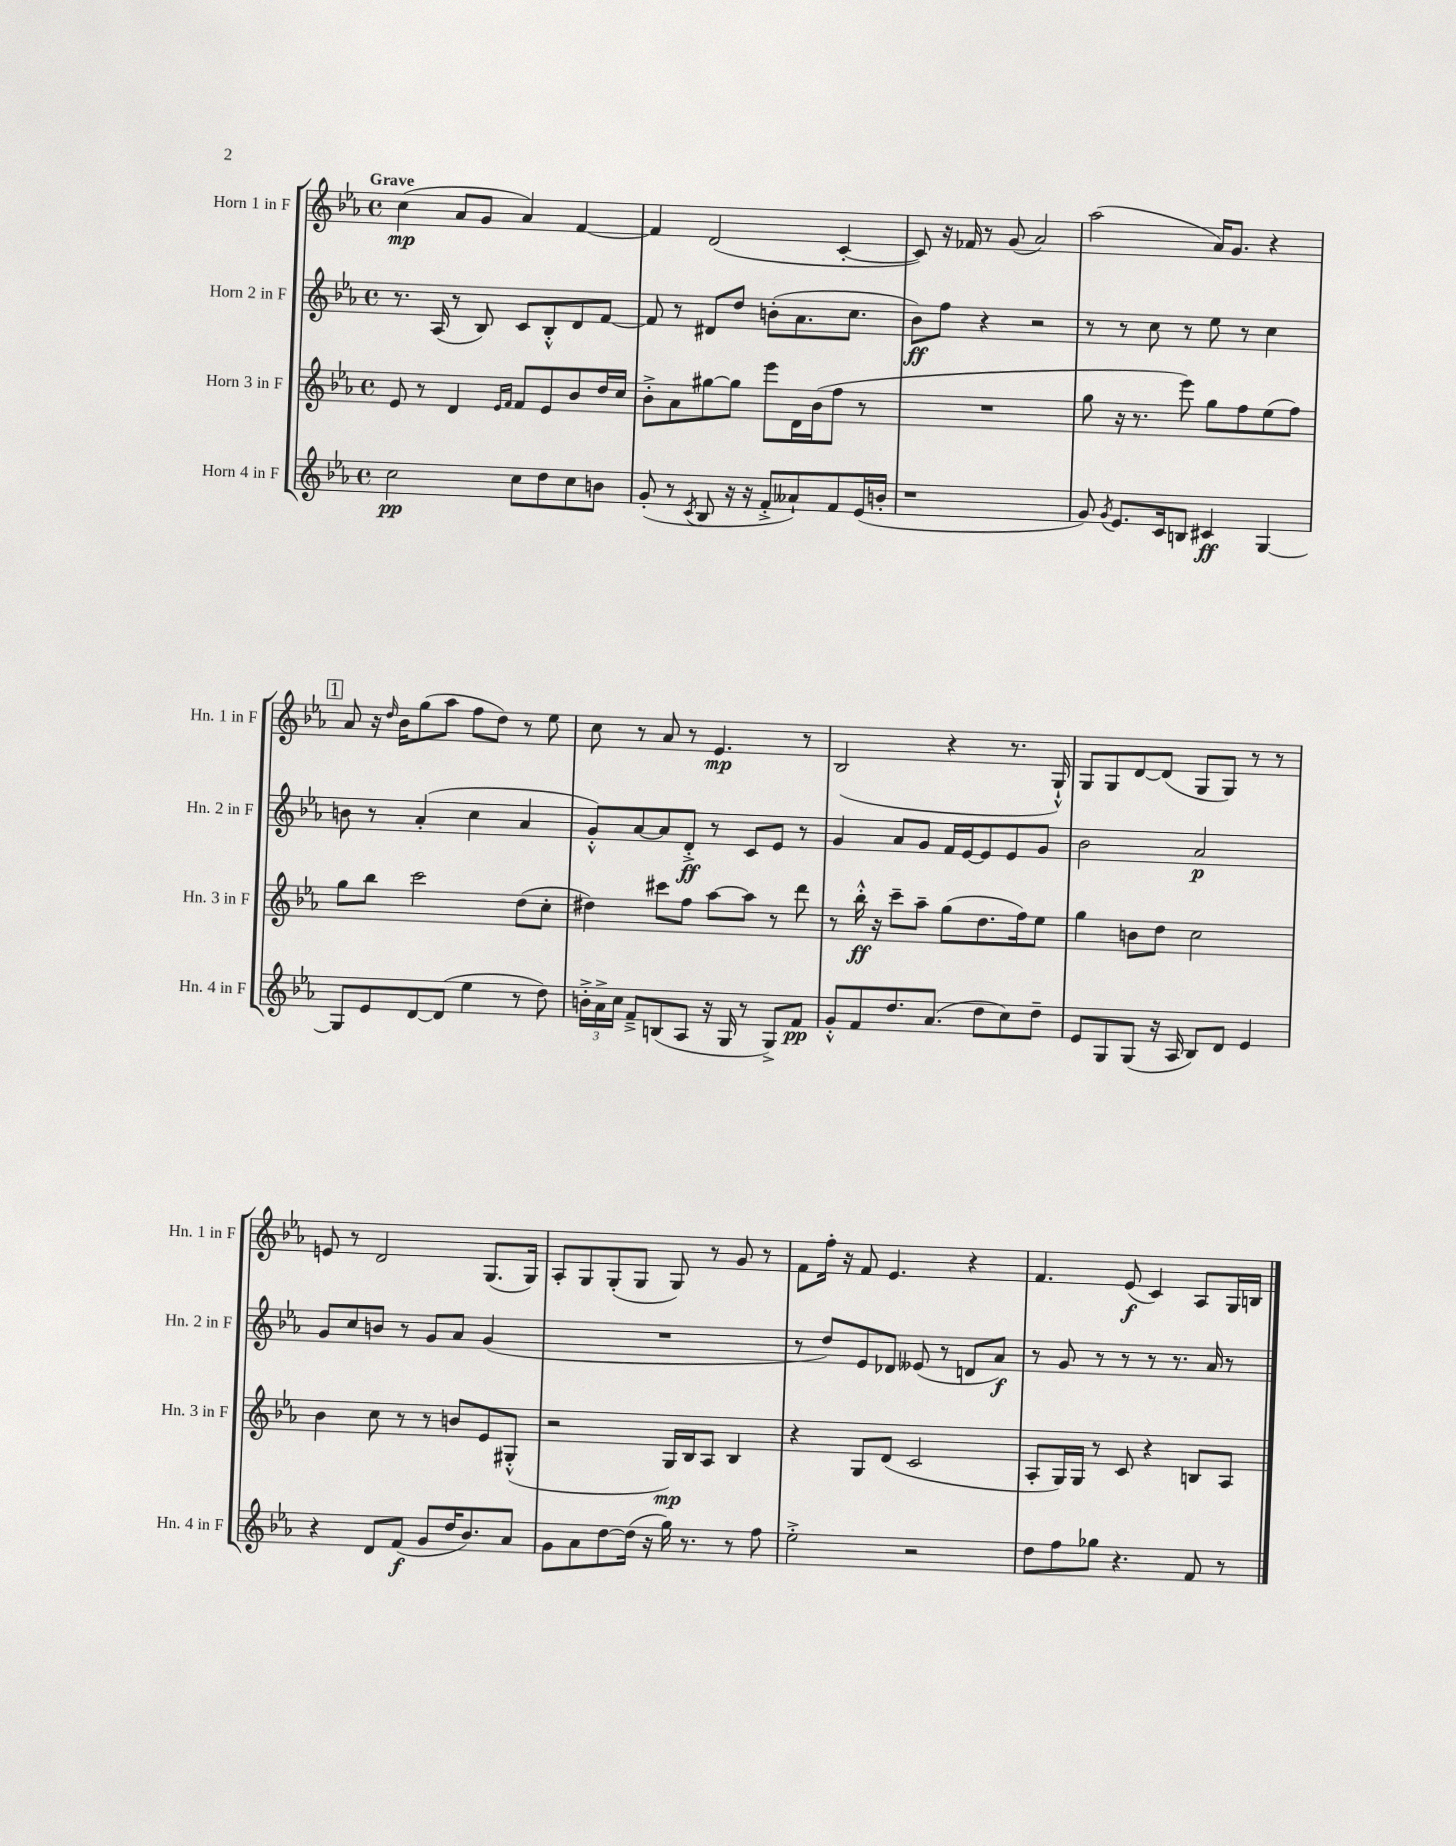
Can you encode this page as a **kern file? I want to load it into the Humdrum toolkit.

**kern	**kern	**kern	**kern
*staff4	*staff3	*staff2	*staff1
*clefG2	*clefG2	*clefG2	*clefG2
*k[b-e-a-]	*k[b-e-a-]	*k[b-e-a-]	*k[b-e-a-]
*M4/4	*M4/4	*M4/4	*M4/4
*met(c)	*met(c)	*met(c)	*met(c)
2cc\	8e-/	8.r	(4cc\
.	8r	.	.
.	.	(16A-/	.
.	4d/	8r	8a-/L
.	.	8B-/)	8g/J
.	16qqe-/LL	.	.
.	16qqf/JJ	.	.
8cc\L	8f/L	8c/L	4a-/)
8dd\	8e-/	8B-'^^/	.
8cc\	8b-/	8d/	[4f/
8b\J	16dd/L	[8f/J	.
.	16cc/JJ	.	.
=	=	=	=
(8g'/	8b-'^\L	8f/]	4f/]
8r	8a-\	8r	.
8qc/	.	.	.
8B-/	[8gg#\	8d#/L	(2d/
16r	8gg#\]J	8dd/J	.
16r	.	.	.
8f'^/L	8eee-\L	(8b'\L	.
8a--`/)	16d\L	8.a-\	.
.	(16b-\J	.	.
8f/	8ff\J	.	[4c'/
.	.	8.cc\J	.
(16e-/L	8r	.	.
16b'/JJ	.	.	.
=	=	=	=
1r	1r	8b-\L)	8c/])
.	.	8ff\J	16r
.	.	.	16f-/
.	.	4r	8r
.	.	.	(8g/
.	.	2r	2a-/)
=	=	=	=
8g/)	8gg\	8r	(2aa-\
8qg/	.	.	.
8.e-/L	16r	8r	.
.	8.r	.	.
.	.	8cc\	.
16c/k	.	.	.
8B/J	8eee-\)	8r	.
4c#/	8gg\L	8ee-\	16a-/LK)
.	.	.	8.g/J
.	8ff\	8r	.
[4G/	(8ee-\	4cc\	4r
.	8ff\J)	.	.
=	=	=	=
8G/]L	8gg\L	8b\	8a-/
8e-/	8bb-\J	8r	16r
.	.	.	16qqdd/
.	.	.	16b-\LK
[8d/	2ccc\	(4a-'/	(8gg\
(8d/]J	.	.	8aa-\J
4ee-\	.	4cc\	8ff\L
.	.	.	8dd\J)
8r	(8dd\L	4a-/	8r
8dd\)	8cc'\J	.	8ee-\
=	=	=	=
24b'^\LL	4dd#\)	8g'^^/L)	8cc\
24a-^\	.	.	.
24cc\JJ	.	.	.
8f~^/L	.	[8a-/	8r
(8B/	8ccc#\L	8a-/]	8a-/
8A-/J	8ff\J	8d'^/J	8r
16r	[8aa-\L	8r	4.e-/
16G/	.	.	.
8r	8aa-\]J	8c/L	.
8G^/L)	8r	8e-/J	.
8f/J	8ddd\	8r	8r
=	=	=	=
8g'^^/L	8r	4g/	(2B-/
8f/	16bb-'^^\	.	.
.	16r	.	.
8.dd/	8ccc~\L	8a-/L	.
.	8aa-~\J	8g/J	.
(8.a-/J	.	.	.
.	(8gg\L	16f/LL	4r
.	.	[16e-/J	.
8dd\L	8.dd\	8e-/]	.
8cc\)	.	8e-/	8.r
.	16ff\k)	.	.
8dd~\J	8ee-\J	8g/J	.
.	.	.	16G`^^/)
=	=	=	=
8e-/L	4gg\	2b-\	8G/L
8G/	.	.	8G/
(8G/J	8b\L	.	[8d/
16r	8dd\J	.	(8d/]J
16A-/	.	.	.
8B-/L)	2cc\	2a-/	8G/L
8d/J	.	.	8G/J)
4e-/	.	.	8r
.	.	.	8r
=	=	=	=
4r	4b-\	8g/L	8e/
.	.	8cc/	8r
8d/L	8cc\	8b/J	2d/
(8f/J	8r	8r	.
8g/L	8r	8g/L	.
16dd/K	8b/L	8a-/J	.
8.b-/)	.	.	.
.	8e-/	(4g/	(8.G/L
8a-/J	(8G#'^^/J	.	.
.	.	.	16G/Jk)
=	=	=	=
8g\L	2r	1r	8A-'/L
8a-\	.	.	8G/
[8dd\	.	.	(8G'/
(16dd\]Jk	.	.	8G/J
16r	.	.	.
16gg\)	16G/LL)	.	8G/)
8.r	16B-/J	.	.
.	8A-/J	.	8r
8r	4B-/	.	8g/
8ff\	.	.	8r
=	=	=	=
2ee-'^\	4r	8r	8f\L
.	.	8dd/L)	16ff'\Jk
.	.	.	16r
.	8G/L	8e-/	8f/
.	(8d/J	8d-/J	4.e-/
2r	2c/	(8e--/	.
.	.	8r	.
.	.	8d/L	4r
.	.	8a-/J)	.
=	=	=	=
8dd\L	8A-'/L	8r	4.f/
8ff\	16G/L)	8g/	.
.	16G/JJ	.	.
8gg-\J	8r	8r	.
4.r	8c/	8r	(8e-/
.	4r	8r	4c/)
.	.	8.r	.
8f/	8B/L	.	8A-/L
.	.	16a-/	.
8r	8A-/J	8r	16G/L
.	.	.	16B/JJ
==	==	==	==
*-	*-	*-	*-
